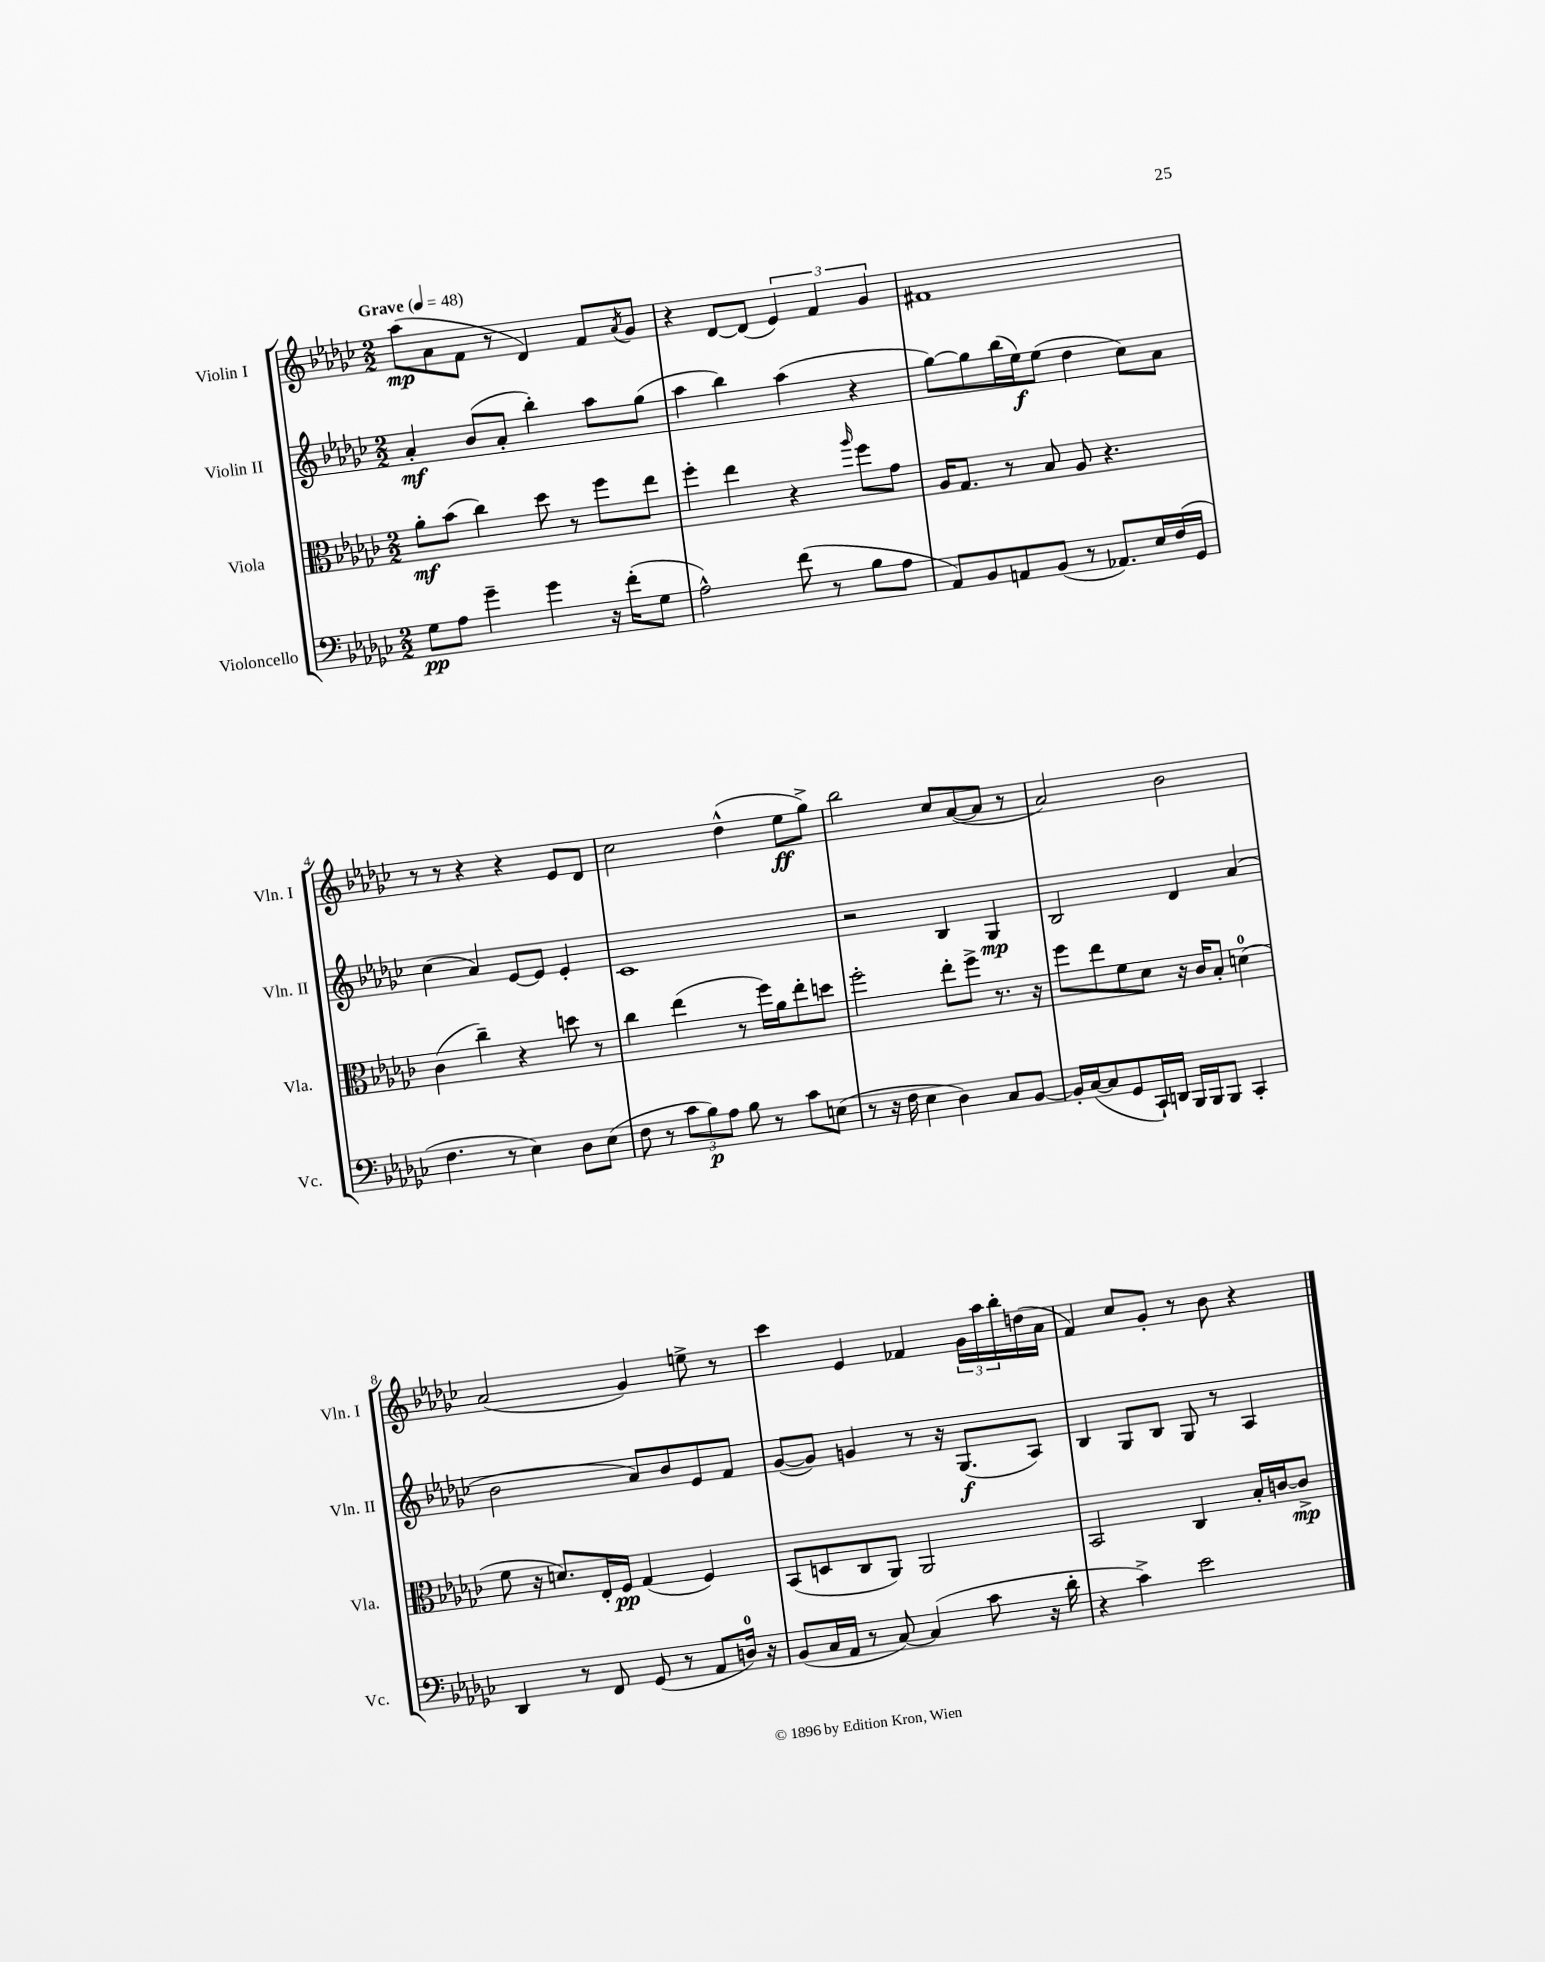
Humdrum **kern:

**kern	**kern	**kern	**kern
*staff4	*staff3	*staff2	*staff1
*clefF4	*clefC3	*clefG2	*clefG2
*k[b-e-a-d-g-c-]	*k[b-e-a-d-g-c-]	*k[b-e-a-d-g-c-]	*k[b-e-a-d-g-c-]
*M2/2	*M2/2	*M2/2	*M2/2
*MM48	*MM48	*MM48	*MM48
8G-\L	8a-'\L	4a-'/	(8aa-\L
8A-\J	(8b-\J	.	8a-\
4g-~\	4cc-\)	(8b-/L	8f\J
.	.	8a-'/J	8r
4g-\	8dd-\	4bb-'\)	4d-/)
.	8r	.	.
16r	8ff\L	8aa-\L	8f/L
(16f'\LK	.	.	.
.	.	.	8qa-/
8G-\J	8ee-\J	(8gg-\J	8g-/J
=	=	=	=
2A-^^\)	4ff'\	4aa-\	4r
.	4ee-\	4bb-\)	[8d-/L
.	.	.	(8d-/]J
(8f\	4r	(4aa-\	6e-/)
8r	.	.	.
.	.	.	6f/
.	16qqaa-/	.	.
8B-\L	8ff\L	4r	.
.	.	.	6g-/
8A-\J	8g-\J	.	.
=	=	=	=
8AA-/L)	16A-/LK	[8gg-\L)	1f#
.	8.G-/J	.	.
8BB-/	.	8gg-\]	.
8AA/	8r	(16bb-\L	.
.	.	16ee-\J)	.
(8BB-/J	8B-/	(8ee-\J	.
8r	8A-/	4dd-\	.
8.AA-/L)	4.r	.	.
.	.	8cc-\L)	.
16E-/L	.	.	.
(16F/	.	8a-\J	.
16GG-/JJ	.	.	.
=	=	=	=
4.F\	(4c-\	(4cc-\	8r
.	.	.	8r
.	4cc-~\)	4a-/)	4r
8r	.	.	.
4E-\)	4r	[8e-/L	4r
.	.	8e-/]J	.
8D-\L	8dd\	4e-'/	8e-/L
(8E-\J	8r	.	8d-/J
=	=	=	=
8F\	4cc-\	1c-	2cc-\
8r	.	.	.
12c-\L	(4ee-\	.	.
12B-\)	.	.	.
12A-\J	.	.	.
8B-\	8r	.	(4dd-^^\
8r	16ff\LL)	.	.
.	16a-\J	.	.
8c-\L	8ee-'\	.	8ee-\L
(8E\J	8dd\J	.	8gg-^\J)
=	=	=	=
8r	2ff'\	2r	2bb-\
16r	.	.	.
16F\	.	.	.
4E-\	.	.	.
4D-\)	8ee-'\L	4B-/	8cc-/L
.	8ff^\J	.	([8a-/
8C-/L	8.r	4G-/	8a-/]J
[8BB-/J	.	.	8r
.	16r	.	.
=	=	=	=
16BB-'/]LL	8ff\L	2B-/	2a-/)
([16C-/J	.	.	.
8C-/]	8ee-\	.	.
8GG-/	8f\	.	.
16CC-`/L)	8d-\J	.	.
16DD/JJ	.	.	.
16BBB-/LL	16r	4d-/	2b-\
16BBB-/J	16c-/LK	.	.
8BBB-/J	8B-'/J	.	.
4CC-'/	(4d\	(4a-/	.
=	=	=	=
4DD-/	8f\	2b-\	(2a-/
.	16r	.	.
.	8.d/L)	.	.
8r	.	.	.
8FF/	16E-'/L	.	.
.	16F/JJ	.	.
(8GG-/	(4G-/	8a-/L)	4g-/)
8r	.	8b-/	.
8AA-/L	4F/)	8e-/	8ee^\
16D/Jk)	.	8f/J	8r
16r	.	.	.
=	=	=	=
(8BB-/L	(8BB-/L	([8g-/L	4ccc-\
16C-/L	8D/	8g-/]J)	.
16AA-/JJ	.	.	.
8r	8C-/	4g/	4e-/
[8C-/)	8AA-/J)	.	.
(4C-/]	2AA-/	8r	4f-/
.	.	16r	.
.	.	(8.G-/L	.
8c-\	.	.	24g-\LL
.	.	.	24aa-\
.	.	.	24bb-'\
16r	.	8A-/J)	(16dd\
16d-'\	.	.	16a-\JJ
=	=	=	=
4r	2BB-/	4B-/	4f/)
4c-^\)	.	8G-/L	8cc-/L
.	.	8B-/J	8g-'/J
2e-\	4C-/	8G-/	8r
.	.	8r	8b-\
.	16B-'/LL	4A-/	4r
.	[16c/J	.	.
.	8c^/]J	.	.
==	==	==	==
*-	*-	*-	*-
